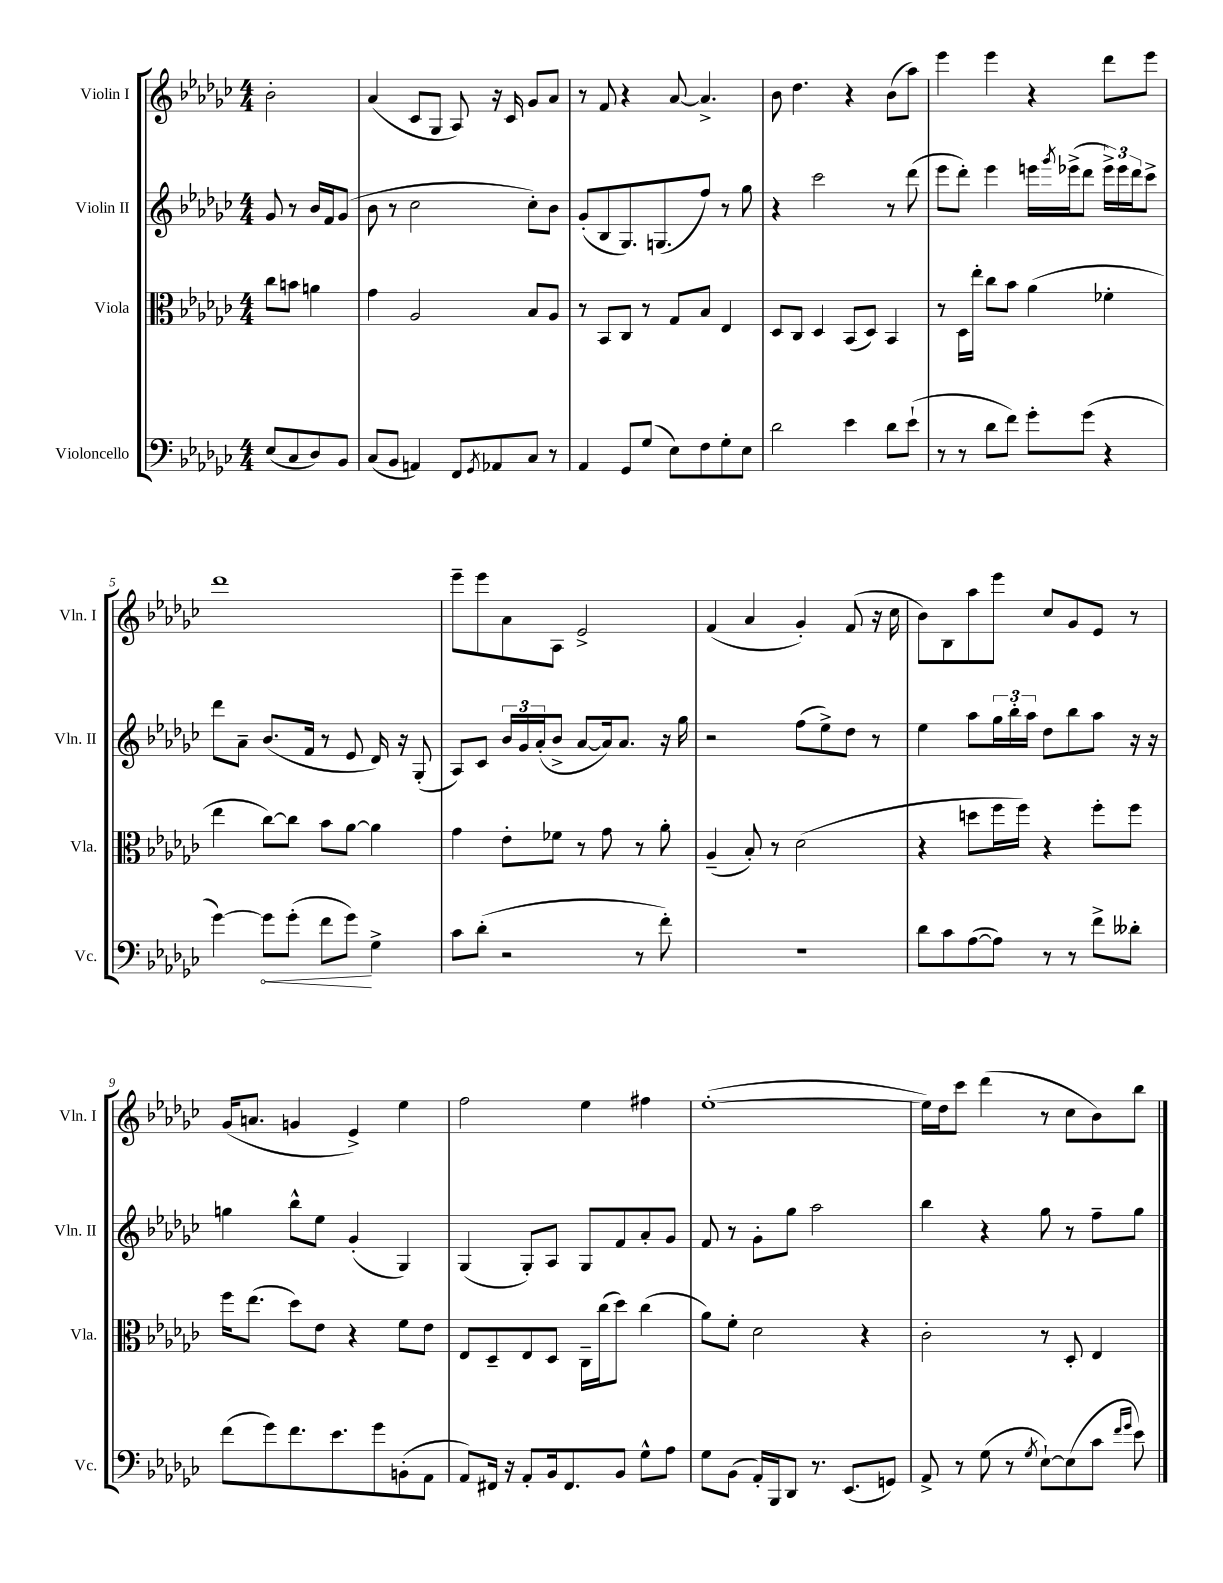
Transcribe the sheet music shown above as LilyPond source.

<<
\new StaffGroup <<
\new Staff = "s0" \with { instrumentName = "Violin I" shortInstrumentName = "Vln. I" } {
    \clef treble \key ges \major \numericTimeSignature \time 4/4 \partial 2
    bes'2-. |
    aes'4( ces'8 ges8 aes8) r16 ces'16 ges'8 aes'8 |
    r8 f'8 r4 aes'8~ aes'4.-> |
    bes'8 des''4. r4 bes'8( aes''8) |
    ees'''4 ees'''4 r4 des'''8 ees'''8 |
    des'''1 |
    ees'''8-- ees'''8 aes'8 aes8 ees'2-> |
    f'4( aes'4 ges'4-.) f'8( r16 ces''16 |
    bes'8) bes8 aes''8 ees'''8 ces''8 ges'8 ees'8 r8 |
    ges'16( a'8. g'4 ees'4->) ees''4 |
    f''2 ees''4 fis''4 |
    ees''1~-.( |
    ees''16) des''16 ces'''8 des'''4( r8 ces''8 bes'8) bes''8 \bar "|." |
}
\new Staff = "s1" \with { instrumentName = "Violin II" shortInstrumentName = "Vln. II" } {
    \clef treble \key ges \major \numericTimeSignature \time 4/4 \partial 2
    ges'8 r8 bes'16 f'16 ges'8( |
    bes'8 r8 ces''2 ces''8-.) bes'8 |
    ges'8-.( bes8 ges8.) g8.( f''8) r8 ges''8 |
    r4 ces'''2 r8 des'''8( |
    ees'''8 des'''8-.) ees'''4 e'''16 \acciaccatura { ges'''8 } ees'''16->( des'''8 \tuplet 3/2 { ees'''16->) ees'''16 des'''16 } ces'''8-> |
    des'''8 aes'8-- bes'8.( f'16 r8 ees'8 des'16) r16 ges8-.( |
    aes8) ces'8 \tuplet 3/2 { bes'16 ges'16 aes'16-.( } bes'8-> aes'8~ aes'16) aes'8. r16 ges''16 |
    r2 f''8( ees''8->) des''8 r8 |
    ees''4 aes''8 \tuplet 3/2 { ges''16 bes''16-. aes''16 } des''8 bes''8 aes''8 r16 r16 |
    g''4 bes''8-^ ees''8 ges'4-.( ges4) |
    ges4( ges8-.) aes8 ges8 f'8 aes'8-. ges'8 |
    f'8 r8 ges'8-. ges''8 aes''2 |
    bes''4 r4 ges''8 r8 f''8-- ges''8 \bar "|." |
}
\new Staff = "s2" \with { instrumentName = "Viola" shortInstrumentName = "Vla." } {
    \clef alto \key ges \major \numericTimeSignature \time 4/4 \partial 2
    ces''8 b'8 a'4 |
    ges'4 aes2 bes8 aes8 |
    r8 bes,8 ces8 r8 ges8 bes8 ees4 |
    des8 ces8 des4 bes,8( des8) bes,4 |
    r8 des16 ees''16-. ces''8 bes'8 aes'4( fes'4-. |
    ees''4 ces''8~) ces''8 bes'8 aes'8~ aes'4 |
    ges'4 ees'8-. fes'8 r8 ges'8 r8 aes'8-. |
    aes4--( bes8-.) r8 des'2( |
    r4 d''8 f''16 f''16) r4 f''8-. f''8 |
    f''16 ees''8.( des''8) ees'8 r4 f'8 ees'8 |
    ees8 des8-- ees8 des8 ces16-- ces''16( des''8) ces''4( |
    aes'8) f'8-. des'2 r4 |
    ces'2-. r8 des8-. ees4 \bar "|." |
}
\new Staff = "s3" \with { instrumentName = "Violoncello" shortInstrumentName = "Vc." } {
    \clef bass \key ges \major \numericTimeSignature \time 4/4 \partial 2
    ees8( ces8 des8) bes,8 |
    ces8( bes,8 a,4) f,8 \acciaccatura { ges,8 } aes,8 ces8 r8 |
    aes,4 ges,8 ges8( ees8) f8 ges8-. ees8 |
    des'2 ees'4 des'8 ees'8-!( |
    r8 r8 des'8 f'8) ges'8-. ges'8( r4 |
    ges'4~) \once \override Hairpin.circled-tip = ##t ges'8\< ges'8-.( f'8 ges'8\!) ges4-> |
    ces'8 des'8-.( r2 r8 f'8-.) |
    R1 |
    des'8 ces'8 aes8~( aes8) r8 r8 f'8-> deses'8-. |
    f'8( ges'8) f'8. ees'8. ges'8 b,8-.( aes,8 |
    aes,8) fis,16 r16 aes,8-. bes,16 fis,8. bes,8 ges8-^ aes8 |
    ges8 bes,8( aes,16-.) bes,,16 des,8 r8. ees,8.( g,8) |
    aes,8-> r8 ges8( r8 \acciaccatura { ges8 } ees8~-!) ees8( ces'8 \grace { f'16 ges'16 } ees'8) \bar "|." |
}
>>
>>
